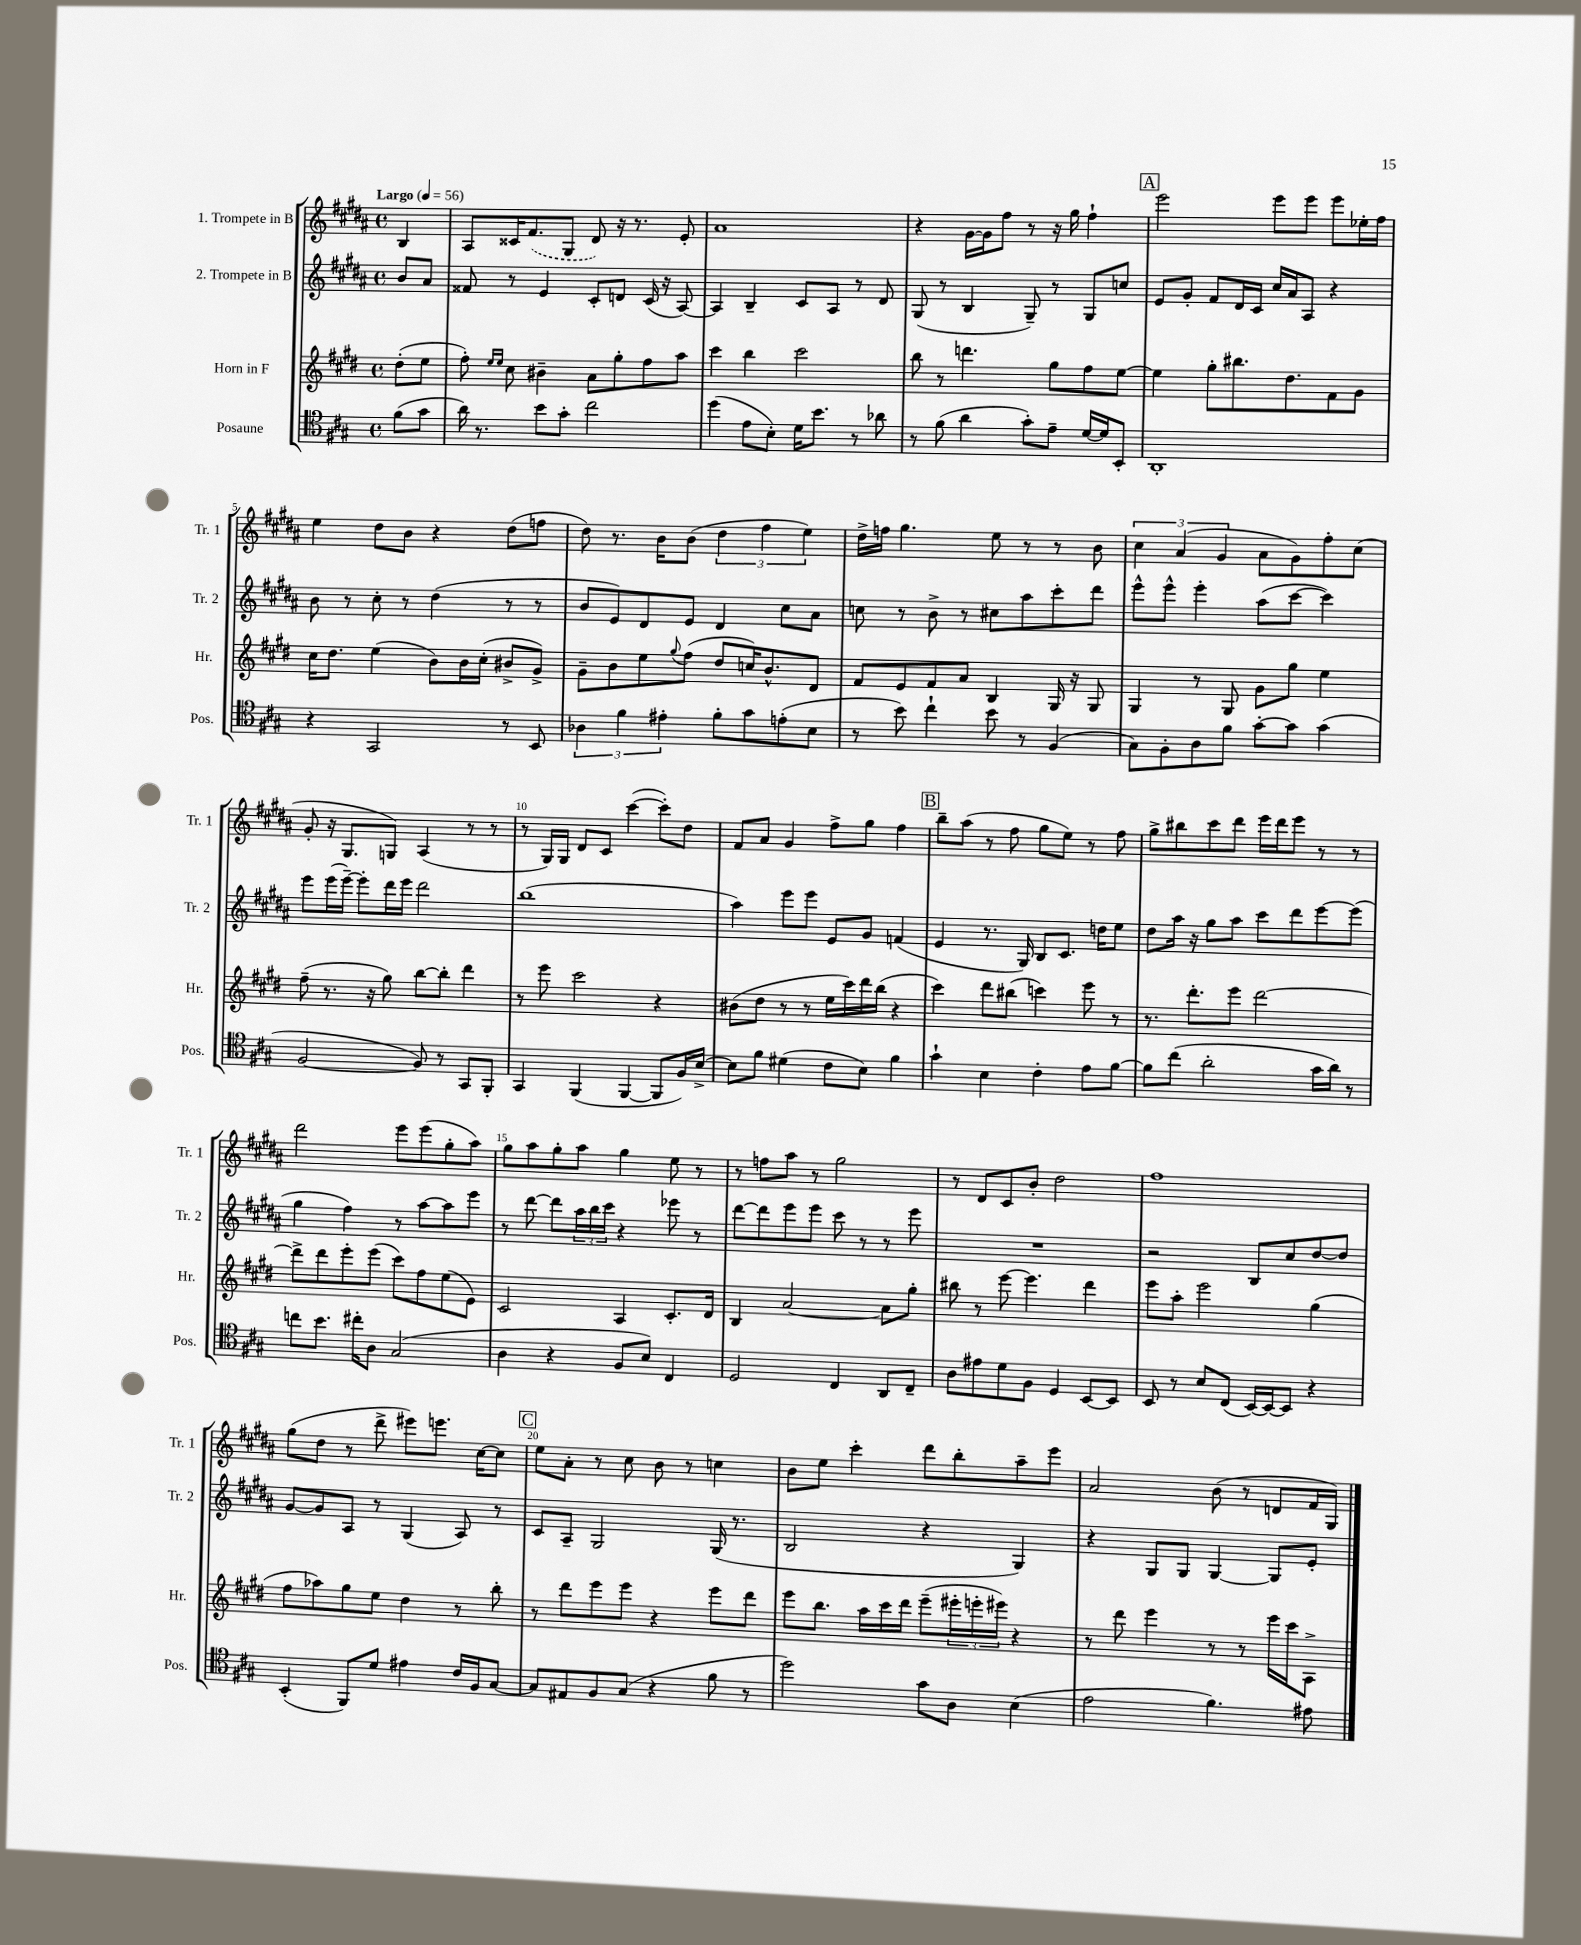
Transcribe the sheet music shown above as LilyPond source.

<<
\new StaffGroup <<
\new Staff = "s0" \with { instrumentName = "1. Trompete in B" shortInstrumentName = "Tr. 1" } {
    \clef treble \key b \major \defaultTimeSignature \time 4/4 \partial 4 \tempo "Largo" 4 = 56
    b4 |
    ais8 cisis'16 \once \slurDashed fis'8.( gis8 dis'8) r16 r8. e'8-. |
    ais'1 |
    r4 gis'16~ gis'16 fis''8 r8 r16 gis''16 fis''4-! |
    \mark \markup { \box "A" } e'''2 e'''8 e'''8 e'''8 ees''16-. fis''16 |
    e''4 dis''8 b'8 r4 dis''8( f''8 |
    dis''8) r8. b'16 b'8( \tuplet 3/2 { dis''4 fis''4 e''4) } |
    dis''16-> f''16 gis''4. e''8 r8 r8 b'8 |
    \tuplet 3/2 { cis''4 ais'4( gis'4 } ais'8 gis'8) fis''8-. cis''8( |
    gis'8-. r16 gis8. g8) ais4( r8 r8 |
    r8 gis16) gis16 dis'8 cis'8 cis'''4~( cis'''8-.) dis''8 |
    fis'8 ais'8 gis'4 fis''8-> gis''8 fis''4 |
    \mark \markup { \box "B" } b''8-- ais''8( r8 fis''8 gis''8 e''8) r8 fis''8 |
    gis''8-> bis''8 cis'''8 dis'''8 e'''16 dis'''16 e'''8 r8 r8 |
    dis'''2 e'''8 e'''8( gis''8-. ais''8) |
    gis''8 ais''8 gis''8-. ais''8 gis''4 e''8 r8 |
    r8 f''8 ais''8 r8 gis''2 |
    r8 dis'8 cis'8 b'8-. dis''2 |
    fis''1 |
    gis''8( dis''8 r8 dis'''8-> eis'''8) e'''8. cis''16~ cis''8 |
    \mark \markup { \box "C" } e''8 ais'8-. r8 cis''8 b'8 r8 c''4 |
    b'8 e''8 cis'''4-. dis'''8 b''8-. ais''8-- e'''8 |
    ais'2 b'8( r8 d'8 fis'16 gis16) \bar "|." |
}
\new Staff = "s1" \with { instrumentName = "2. Trompete in B" shortInstrumentName = "Tr. 2" } {
    \clef treble \key b \major \defaultTimeSignature \time 4/4 \partial 4
    b'8 ais'8 |
    fisis'8 r8 e'4 cis'8-. d'8 cis'16( r16 ais8~) |
    ais4 b4-- cis'8 ais8 r8 dis'8 |
    gis8( r8 b4 gis8--) r8 gis8 c''8 |
    \mark \markup { \box "A" } e'8 gis'8-. fis'8 dis'16 cis'16 cis''16 ais'16 ais8 r4 |
    b'8 r8 cis''8-. r8 dis''4( r8 r8 |
    b'8 e'8) dis'8 e'8 dis'4 cis''8 ais'8 |
    c''8 r8 b'8-> r8 cis''8 ais''8 cis'''8-. dis'''8 |
    e'''8-^ e'''8-^ e'''4-. ais''8( cis'''8~ cis'''4) |
    e'''8 e'''16( e'''16~--) e'''8-. dis'''16 e'''16 dis'''2 |
    b''1( |
    ais''4) e'''8 e'''8 e'8 gis'8 f'4( |
    \mark \markup { \box "B" } e'4 r8. gis16) b8 cis'8. d''16 e''8 |
    dis''8 ais''16 r16 gis''8 ais''8 cis'''8 dis'''8 e'''8~ e'''8( |
    gis''4 fis''4) r8 ais''8~ ais''8 e'''8 |
    r8 dis'''8~ dis'''8 \tuplet 3/2 { ais''16 b''16 cis'''16 } r4 ees'''8 r8 |
    dis'''8~ dis'''8 e'''8 e'''8 cis'''8 r8 r8 e'''8 |
    R1 |
    r2 b8 cis''8 dis''8~ dis''8 |
    gis'8~ gis'8 ais8 r8 gis4( ais8) r8 |
    \mark \markup { \box "C" } cis'8 ais8-- gis2 gis16( r8. |
    b2 r4 gis4) |
    r4 gis8 gis8 gis4~ gis8 e'8-. \bar "|." |
}
\new Staff = "s2" \with { instrumentName = "Horn in F" shortInstrumentName = "Hr." } {
    \clef treble \key e \major \defaultTimeSignature \time 4/4 \partial 4
    dis''8-.( e''8 |
    fis''8-.) \grace { e''16 e''16 } cis''8 bis'4-- a'8 gis''8-. fis''8 a''8 |
    cis'''4 b''4 cis'''2 |
    b''8 r8 d'''4. gis''8 fis''8 e''8~ |
    \mark \markup { \box "A" } e''4 gis''8-. bis''8. dis''8. fis'8 gis'8 |
    cis''16 dis''8. e''4( b'8) b'16 cis''16-.( bis'8-> gis'8->) |
    gis'8-- b'8 e''8 \appoggiatura { gis''8 } fis''8( dis''8 c''16) b'8.-^ dis'8 |
    fis'8 e'8 fis'8 a'8 b4 gis16 r16 gis8 |
    gis4 r8 gis8 gis'8 gis''8 e''4 |
    fis''8--( r8. r16 gis''8) b''8~ b''8-. dis'''4 |
    r8 e'''8 cis'''2 r4 |
    bis'8( dis''8 r8 r8 e''16 cis'''16) dis'''16 b''16( r4 |
    \mark \markup { \box "B" } cis'''4) dis'''8 bis''8( c'''4) e'''8 r8 |
    r8. dis'''8.-. e'''8 dis'''2~ |
    dis'''8-> dis'''8 e'''8-. e'''8( cis'''8) fis''8 e''8( e'8) |
    cis'2 a4 cis'8.-. dis'16 |
    b4 a'2~ a'8 gis''8-. |
    bis''8 r8 e'''8~ e'''4. dis'''4 |
    e'''8 a''8-. e'''2 gis''4( |
    fis''8 aes''8) gis''8 e''8 dis''4 r8 b''8-. |
    \mark \markup { \box "C" } r8 dis'''8 e'''8 e'''8 r4 e'''8 dis'''8 |
    e'''8 b''8. a''16 cis'''16 dis'''16 e'''8--( \tuplet 3/2 { eis'''16-. e'''16-. eis'''16) } r4 |
    r8 dis'''8 e'''4 r8 r8 e'''16 cis'''16 a8-> \bar "|." |
}
\new Staff = "s3" \with { instrumentName = "Posaune" shortInstrumentName = "Pos." } {
    \clef tenor \key a \major \defaultTimeSignature \time 4/4 \partial 4
    fis'8( gis'8 |
    a'16) r8. b'8 gis'8-. cis''2 |
    d''4( e'8 b8-.) d'16 b'8. r8 aes'8 |
    r8 fis'8( a'4 gis'8-.) e'8-- d'16~ d'16 b,8-. |
    \mark \markup { \box "A" } a,1-. |
    r4 gis,2 r8 b,8 |
    \tuplet 3/2 { aes4 fis'4 eis'4-. } fis'8-. gis'8 e'8-.( b8 |
    r8 b'8) cis''4-! b'8 r8 fis4( |
    gis8) fis8-. a8 fis'8 gis'8~-. gis'8 gis'4( |
    fis2~ fis8) r8 gis,8 fis,8-. |
    gis,4 fis,4( fis,4~ fis,8 fis16) b16~-> |
    b8 fis'8 dis'4( cis'8 b8) fis'4 |
    \mark \markup { \box "B" } gis'4-! b4 cis'4-. e'8 fis'8~ |
    fis'8 cis''8( a'2-. gis'16 a'16) r8 |
    c''8 b'8. cis''16-. a8 gis2( |
    a4 r4 fis8 b8) cis4 |
    d2 cis4 a,8 cis8-- |
    a8 eis'8 d'8 fis8 d4 b,8~ b,8 |
    b,8 r8 b8 cis8( b,16~) b,16~ b,8 r4 |
    b,4-.( fis,8) d'8 eis'4 cis'16 fis16 gis8~ |
    \mark \markup { \box "C" } gis8 eis8 fis8 gis8( r4 fis'8 r8 |
    d''2) gis'8 a8 b4( |
    e'2 fis'4.) eis'8 \bar "|." |
}
>>
>>
\layout { \context { \Score \override BarNumber.break-visibility = ##(#f #t #t) barNumberVisibility = #(every-nth-bar-number-visible 5) } }
